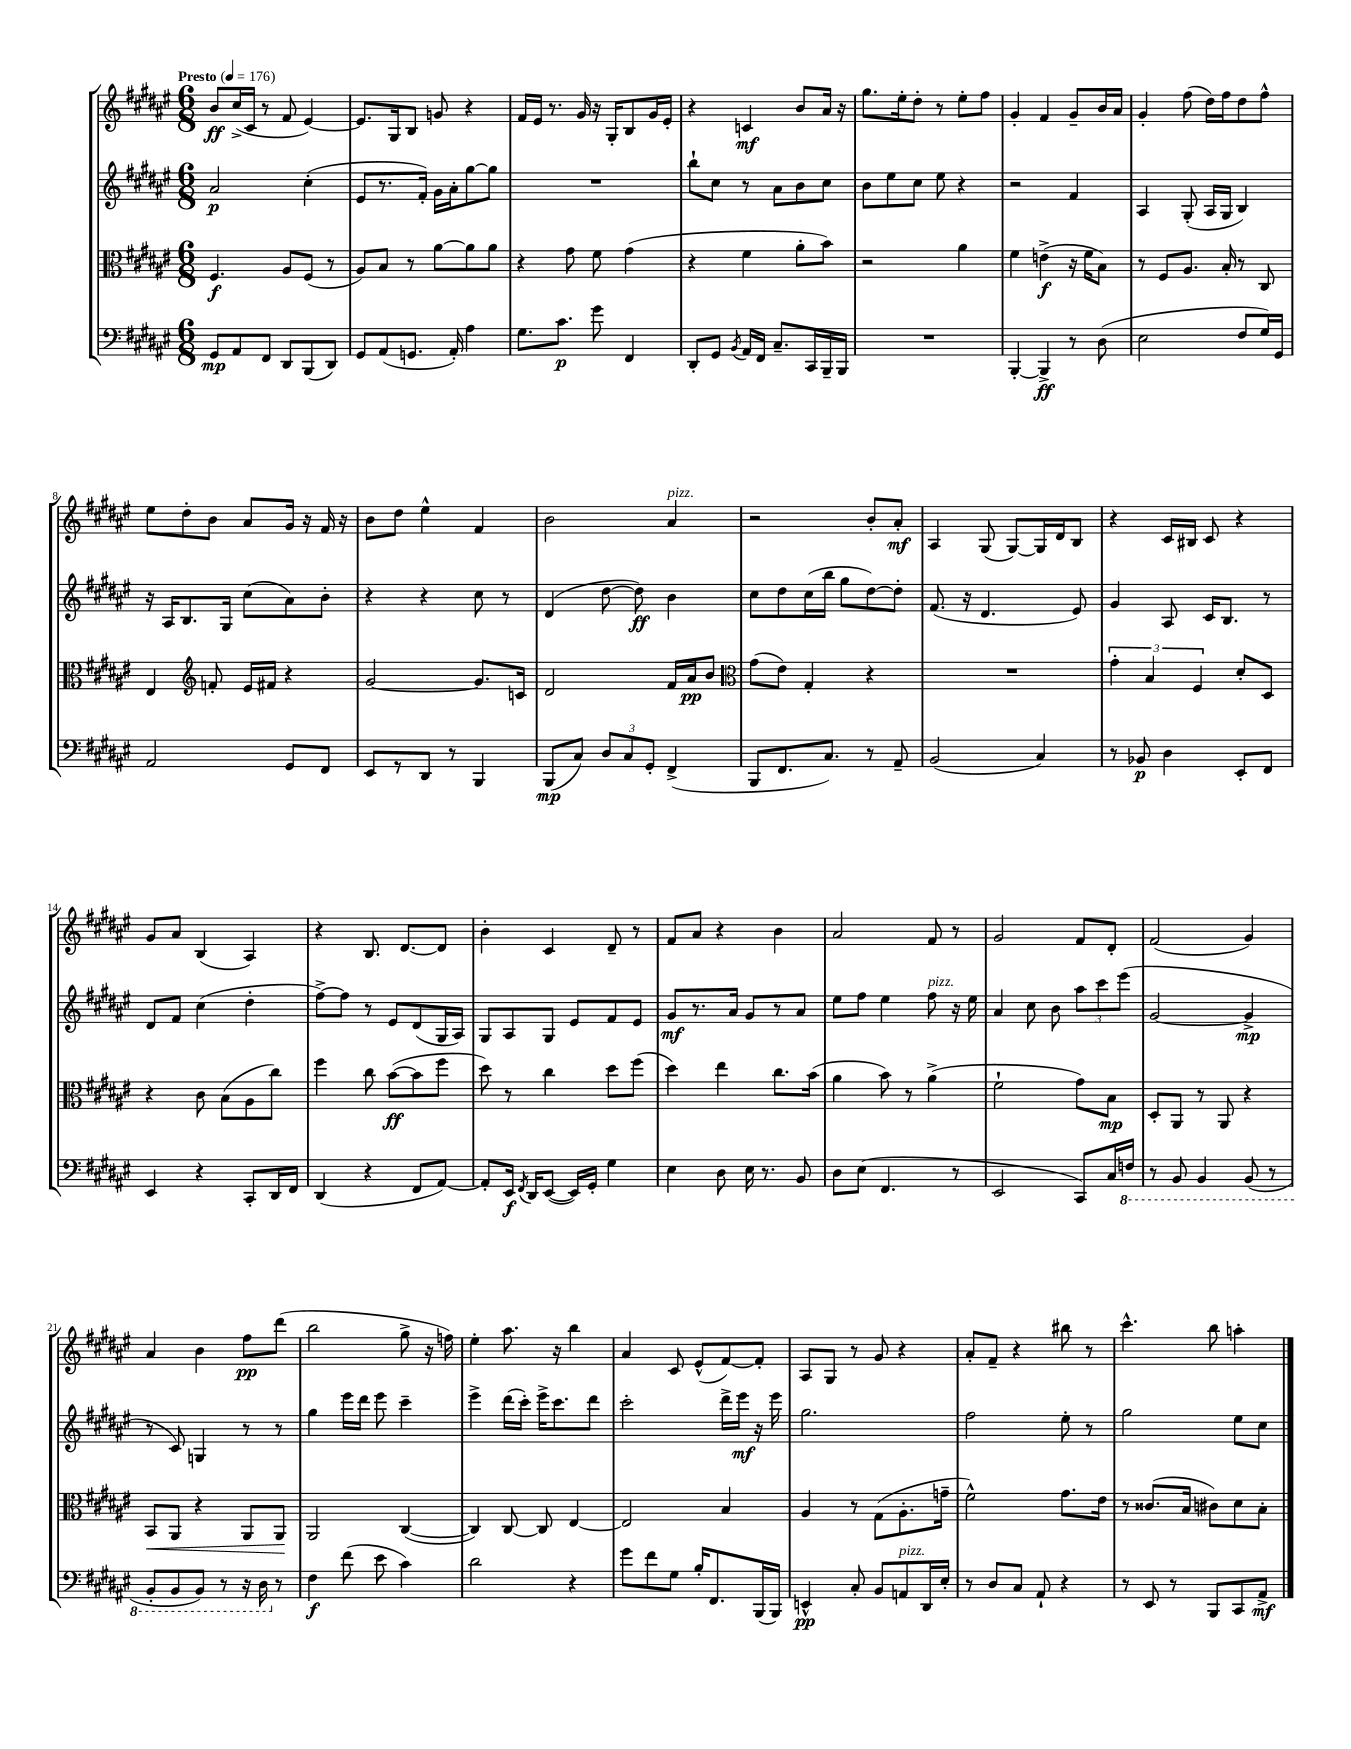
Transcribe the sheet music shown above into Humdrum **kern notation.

**kern	**kern	**kern	**kern
*staff4	*staff3	*staff2	*staff1
*clefF4	*clefC3	*clefG2	*clefG2
*k[f#c#g#d#a#e#]	*k[f#c#g#d#a#e#]	*k[f#c#g#d#a#e#]	*k[f#c#g#d#a#e#]
*M6/8	*M6/8	*M6/8	*M6/8
*MM176	*MM176	*MM176	*MM176
8GG#	4.F#	2a#	8b
8AA#	.	.	(16cc#^
.	.	.	16c#
8FF#	.	.	8r
8DD#	8A#	.	8f#
(8BBB	(8F#	(4cc#'	[4e#)
8DD#)	8r	.	.
=	=	=	=
8GG#	8A#)	8e#	8.e#]
(8AA#	8B	8.r	.
.	.	.	16G#
8.GG	8r	.	8B
.	.	16f#')	.
.	[8a#	16g#	8g
16AA#')	.	16a#'	.
4A#	8a#]	[8gg#	4r
.	8a#	8gg#]	.
=	=	=	=
8.G#	4r	2.r	16f#
.	.	.	16e#
.	.	.	8.r
8.c#	.	.	.
.	8g#	.	.
.	.	.	16g#
8g#	8f#	.	16r
.	.	.	16G#'
4FF#	(4g#	.	8B
.	.	.	16g#
.	.	.	16e#'
=	=	=	=
8DD#'	4r	8bb`	4r
8GG#	.	8cc#	.
8qBB	.	.	.
16AA#	4f#	8r	4c
16FF#	.	.	.
8.C#~	.	8a#	.
.	8a#'	8b	8b
16CC#	.	.	.
16BBB~	8b)	8cc#	16a#
16BBB	.	.	16r
=	=	=	=
2.r	2r	8b	8.gg#
.	.	8ee#	.
.	.	.	16ee#'
.	.	8cc#	8dd#'
.	.	8ee#	8r
.	4a#	4r	8ee#'
.	.	.	8ff#
=	=	=	=
[4BBB'	4f#	2r	4g#'
4BBB^]	(4e^	.	4f#
8r	16r	4f#	8g#~
.	16f#	.	.
(8D#	8B)	.	16b
.	.	.	16a#
=	=	=	=
2E#	8r	4A#	4g#'
.	8F#	.	.
.	8.A#	(8G#'	(8ff#
.	.	16A#	16dd#)
.	16B'	16G#	16ff#
8F#	8r	4B)	8dd#
16G#)	8C#	.	8ff#^^
16GG#	.	.	.
=	=	=	=
2AA#	4E#	16r	8ee#
.	.	16A#	.
.	.	8.B	8dd#'
*	*clefG2	*	*
.	8f'	.	8b
.	.	16G#	.
.	16e#	(8cc#	8a#
.	16f#	.	.
8GG#	4r	8a#)	16g#
.	.	.	16r
8FF#	.	8b'	16f#
.	.	.	16r
=	=	=	=
8EE#	[2g#	4r	8b
8r	.	.	8dd#
8DD#	.	4r	4ee#^^
8r	.	.	.
4BBB	8.g#]	8cc#	4f#
.	.	8r	.
.	16c	.	.
=	=	=	=
(8BBB	2d#	(4d#	2b
8C#)	.	.	.
12D#	.	[8dd#	.
12C#	.	.	.
.	.	8dd#])	.
12GG#'	.	.	.
(4FF#^	16f#	4b	4a#
.	16a#	.	.
.	8b	.	.
=	=	=	=
*	*clefC3	*	*
8BBB	(8g#	8cc#	2r
8.FF#	8e#)	8dd#	.
.	4G#'	(16cc#	.
8.C#)	.	16bb	.
.	.	8gg#	.
8r	4r	[8dd#)	8b'
8AA#~	.	8dd#']	8a#'
=	=	=	=
(2BB	2.r	(8.f#	4A#
.	.	16r	.
.	.	4.d#	(8G#
.	.	.	[8G#)
4C#)	.	.	16G#]
.	.	.	16d#
.	.	8e#)	8B
=	=	=	=
8r	6g#'	4g#	4r
8BB-	.	.	.
.	6B	.	.
4D#	.	8A#	16c#
.	.	.	16B#
.	6F#	.	.
.	.	16c#	8c#
.	.	8.B	.
8EE#'	8d#'	.	4r
8FF#	8D#	8r	.
=	=	=	=
4EE#	4r	8d#	8g#
.	.	8f#	8a#
4r	8c#	(4cc#	(4B
.	(8B	.	.
8CC#'	8A#	4dd#'	4A#)
16DD#	8cc#)	.	.
16FF#	.	.	.
=	=	=	=
(4DD#	4ff#	[8ff#^)	4r
.	.	8ff#]	.
4r	8cc#	8r	8.B
.	([8b	8e#	.
.	.	.	[8.d#
8FF#	8b]	(8d#	.
[8AA#)	8ff#	16G#	8d#]
.	.	16A#)	.
=	=	=	=
8AA#']	8dd#)	8G#	4b'
16EE#	8r	8A#	.
8qFF#	.	.	.
16DD#	.	.	.
([8EE#	4cc#	8G#	4c#
16EE#])	.	8e#	.
16GG#'	.	.	.
4G#	8dd#	8f#	8d#~
.	(8ff#	8e#	8r
=	=	=	=
4E#	4dd#)	8g#	8f#
.	.	8.r	8a#
8D#	4ee#	.	4r
.	.	16a#	.
16E#	.	8g#	.
8.r	.	.	.
.	8.cc#	8r	4b
8BB	.	8a#	.
.	(16b	.	.
=	=	=	=
8D#	4a#	8ee#	2a#
(8E#	.	8ff#	.
4.FF#	8b)	4ee#	.
.	8r	.	.
.	(4a#^	8ff#	8f#
8r	.	16r	8r
.	.	16ee#	.
=	=	=	=
2EE#	2f#`	4a#	2g#
.	.	8cc#	.
.	.	8b	.
8CC#)	8g#)	12aa#	8f#
.	.	12ccc#	.
16C#	8B	.	8d#'
.	.	(12eee#	.
16FF	.	.	.
=	=	=	=
8r	8D#'	[2g#	(2f#
8BBB	8AA#	.	.
4BBB	8r	.	.
.	8AA#	.	.
(8BBB	4r	4g#^]	4g#)
8r	.	.	.
=	=	=	=
8BBB'	8BB	8r	4a#
8BBB	8AA#	8c#)	.
8BBB)	4r	4G	4b
8r	.	.	.
16r	8AA#	8r	8ff#
16DD#	.	.	.
8r	8AA#	8r	(8ddd#
=	=	=	=
4F#	2AA#	4gg#	2bb
(8f#	.	16eee#	.
.	.	16ddd#	.
8e#	.	8eee#	.
4c#)	([4C#	4ccc#~	8gg#^
.	.	.	16r
.	.	.	16ff)
=	=	=	=
2d#	4C#])	4eee#^	4ee#'
.	[8C#	(16ddd#	8.aa#
.	.	16ccc#')	.
.	8C#]	16eee#^	.
.	.	8.ccc#	16r
4r	[4E#	.	4bb
.	.	8ddd#	.
=	=	=	=
8g#	2E#]	2ccc#'	4a#
8f#	.	.	.
8G#	.	.	8c#
16B'	.	.	(8e#^^
8.FF#	.	.	.
.	4B	16ddd#^	[8f#)
.	.	16eee#	.
(16BBB	.	16r	8f#']
16BBB)	.	16eee#	.
=	=	=	=
4EE^^	4A#	2.gg#	8A#
.	.	.	8G#
8C#'	8r	.	8r
8BB	(8G#	.	8g#
8AA	8.A#'	.	4r
16DD#	.	.	.
16E#'	16g~	.	.
=	=	=	=
8r	2f#^^)	2ff#	8a#'
8D#	.	.	8f#~
8C#	.	.	4r
8AA#`	.	.	.
4r	8.g#	8ee#'	8bb#
.	.	8r	8r
.	16e#	.	.
=	=	=	=
8r	8r	2gg#	4.ccc#^^
8EE#	(8.c##	.	.
8r	.	.	.
.	16B	.	.
8BBB	8c#)	.	8bb
8CC#	8d#	8ee#	4aa'
8AA#^	8B'	8cc#	.
==	==	==	==
*-	*-	*-	*-
